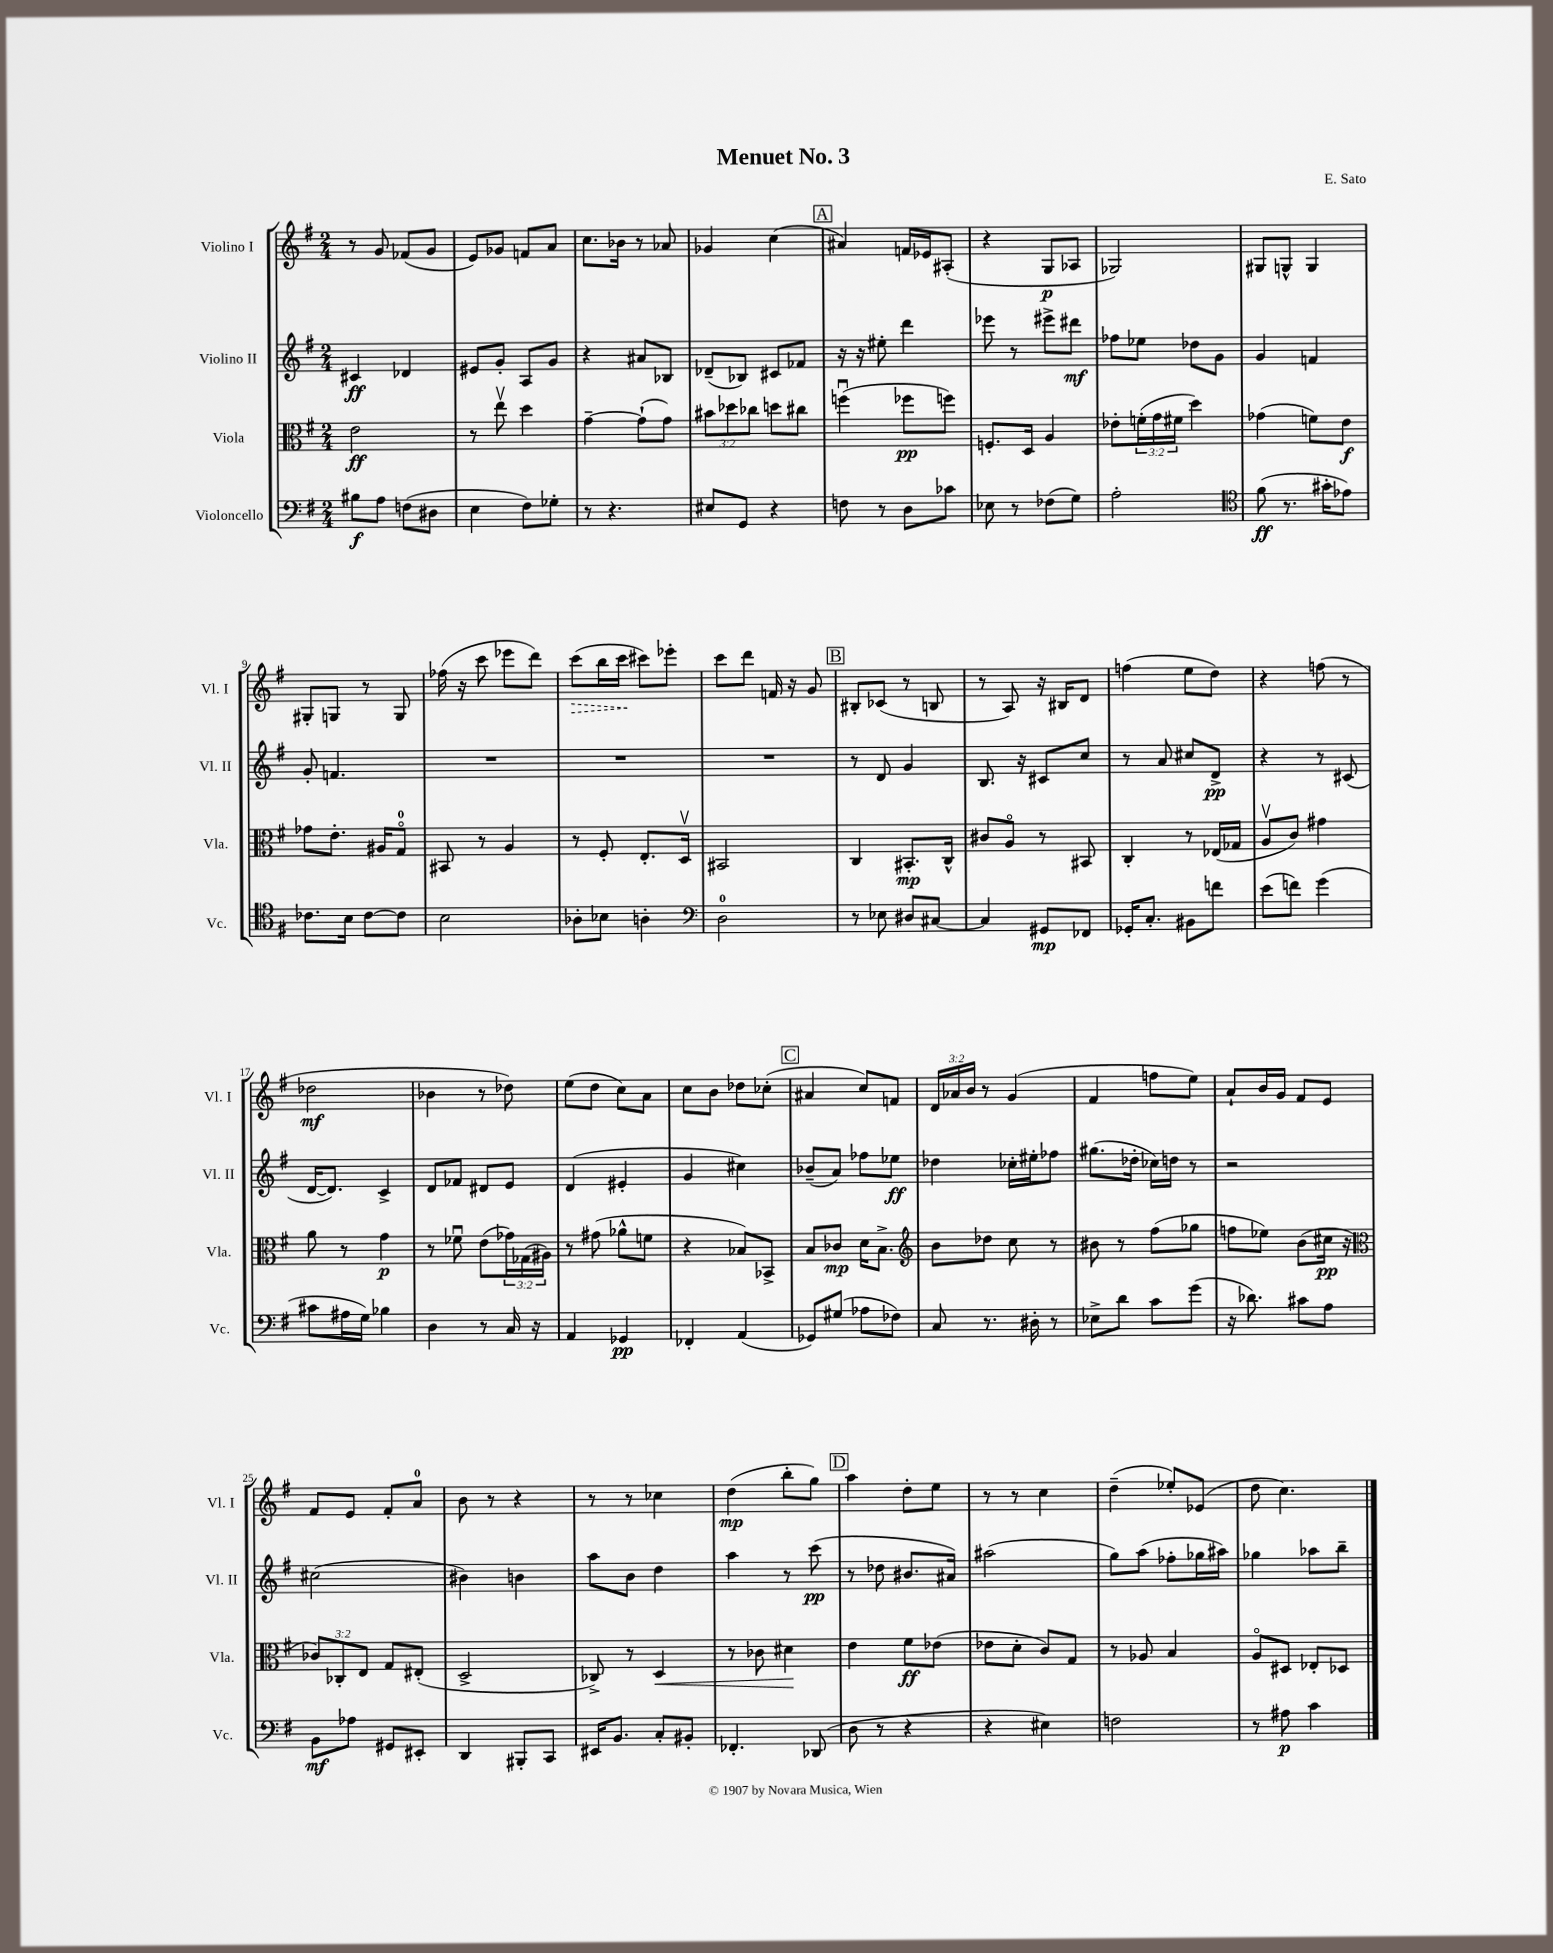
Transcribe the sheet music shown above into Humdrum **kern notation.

**kern	**kern	**kern	**kern
*staff4	*staff3	*staff2	*staff1
*clefF4	*clefC3	*clefG2	*clefG2
*k[f#]	*k[f#]	*k[f#]	*k[f#]
*M2/4	*M2/4	*M2/4	*M2/4
8B#	2e	4c#	8r
8A	.	.	8g
(8F	.	4d-	(8f-
8D#	.	.	8g
=	=	=	=
4E	8r	8e#	8e)
.	8eev	8g'	8g-
8F#)	4dd	8A	8f
8G-'	.	8g	8a
=	=	=	=
8r	[4g~	4r	8.cc
4.r	.	.	.
.	.	.	16b-
.	(8g`]	8a#	8r
.	8g)	8B-	8a-
=	=	=	=
8E#	12b#	(8d-~	4g-
.	12dd-	.	.
8GG	.	8B-)	.
.	12cc-	.	.
4r	8dd	8c#	(4cc
.	8cc#	8f-	.
=	=	=	=
8F	(4ffu	16r	4a#)
.	.	16r	.
8r	.	8ee#'	.
8D	8ff-	4ddd	16f
.	.	.	16e-
8c-	8ff)	.	(8A#'
=	=	=	=
8E-	8.F'	8eee-	4r
8r	.	8r	.
.	16D	.	.
(8F-	4A	8eee#^	8G
8G)	.	8ddd#	8A-
=	=	=	=
2A'	8e-'	8ff-	2G-)
.	(24f'	8ee-	.
.	24g	.	.
.	24f#	.	.
.	4dd)	8dd-	.
.	.	8g	.
=	=	=	=
*clefC4	*	*	*
(8f#	(4g-	4g	8G#
8.r	.	.	8G^^
.	8f)	4f	4G
16g#'	.	.	.
8e-)	8e	.	.
=	=	=	=
8.c-	8g-	8g'	8G#'
.	8.e'	4.f	8G
16B	.	.	.
[8c-	.	.	8r
.	16A#	.	.
8c-]	8Go	.	8G
=	=	=	=
2B	8BB#	2r	(16ff-
.	.	.	16r
.	8r	.	8ccc
.	4A	.	8eee-
.	.	.	8ddd)
=	=	=	=
8A-'	8r	2r	(8ccc
8B-	8F#'	.	16bb
.	.	.	16ccc
4A'	8.E'	.	8ccc#)
.	.	.	8eee-'
.	16Dv	.	.
=	=	=	=
*clefF4	*	*	*
2D	2BB#	2r	8ccc
.	.	.	8ddd
.	.	.	16f
.	.	.	16r
.	.	.	8g
=	=	=	=
8r	4C	8r	8B#'
8E-	.	8d	(8c-
8D#	8.BB#'	4g	8r
[8C#	.	.	8B
.	16C^^	.	.
=	=	=	=
4C#]	8c#	8.B	8r
.	8Ao	.	8A)
.	.	16r	.
8GG#	8r	8c#	16r
.	.	.	16B#
8FF-	8BB#	8cc	8d
=	=	=	=
16GG-'	4C'	8r	(4ff
8.C'	.	.	.
.	.	8a	.
8BB#	8r	8cc#	8ee
8f	(16E-	8d^	8dd)
.	16G-	.	.
=	=	=	=
(8e	8Av	4r	4r
8f)	8c)	.	.
(4g	4g#	8r	(8ff
.	.	(8c#	8r
=	=	=	=
8c#	8a	[16d	2dd-
.	.	8.d])	.
16A#	8r	.	.
16G)	.	.	.
4B-	4g	4c^	.
=	=	=	=
4D	8r	8d	4b-
.	8f-u	8f-	.
8r	(8e	8d#	8r
16C	24g-)	8e	8dd-)
.	(24G-	.	.
16r	.	.	.
.	24A#)	.	.
=	=	=	=
4AA	8r	(4d	(8ee
.	(8g#	.	8dd
4GG-	8a-^^	4e#'	8cc)
.	8f	.	8a
=	=	=	=
4FF-'	4r	4g	8cc
.	.	.	8b
(4AA	8B-)	4cc#)	8dd-
.	8BB-^	.	(8cc-'
=	=	=	=
8GG-)	8B	(8b-~	4a#
(8G#	8c-	8a)	.
8A-	16d	8ff-	8cc)
.	8.B^	.	.
8F-)	.	8ee-	8f
=	=	=	=
*	*clefG2	*	*
8C	8b	4dd-	24d
.	.	.	24a-
.	.	.	24b
8.r	8dd-	.	8r
.	8cc	16cc-'	(4g
16D#'	.	16ee#'	.
8r	8r	8ff-	.
=	=	=	=
8E-^	8b#	(8.gg#	4f#
8d	8r	.	.
.	.	16dd-'	.
8c	(8ff#	16cc-)	8ff
.	.	16dd	.
(8g	8gg-	8r	8ee)
=	=	=	=
16r	8ff	2r	8a`
8.d-)	.	.	.
.	8ee-)	.	16b
.	.	.	16g
8c#	(8b	.	8f#
8A	16cc#	.	8e
.	16r	.	.
=	=	=	=
*	*clefC3	*	*
8BB	12c-)	(2cc#	8f#
.	12C-'	.	.
8A-	.	.	8e
.	12E	.	.
8GG#	8G	.	8f#'
8EE#'	(8E#'	.	8a
=	=	=	=
4DD	2D^	4b#)	8b
.	.	.	8r
8BBB#'	.	4b	4r
8CC	.	.	.
=	=	=	=
16EE#	8C-^)	8aa	8r
8.BB	.	.	.
.	8r	8b	8r
8C'	4D	4dd	4cc-
8BB#'	.	.	.
=	=	=	=
4.FF-'	8r	4aa	(4dd
.	8c-	.	.
.	4d#	8r	8bb'
(8DD-	.	(8ccc	8gg)
=	=	=	=
8D	4e	8r	4aa
8r	.	8dd-	.
4r	8f#	8.b#	8dd'
.	(8e-	.	8ee
.	.	16a#)	.
=	=	=	=
4r	8e-	(2aa#	8r
.	8d'	.	8r
4E#)	8c)	.	4cc
.	8G	.	.
=	=	=	=
2F	8r	8gg)	(4dd~
.	8A-	(8aa	.
.	4B	8ff-'	8ee-')
.	.	16gg-	(8e-
.	.	16aa#)	.
=	=	=	=
8r	8Ao	4gg-	8dd
8A#	8D#	.	4.cc)
4c	8E-'	8aa-	.
.	8D-	8bb~	.
==	==	==	==
*-	*-	*-	*-
